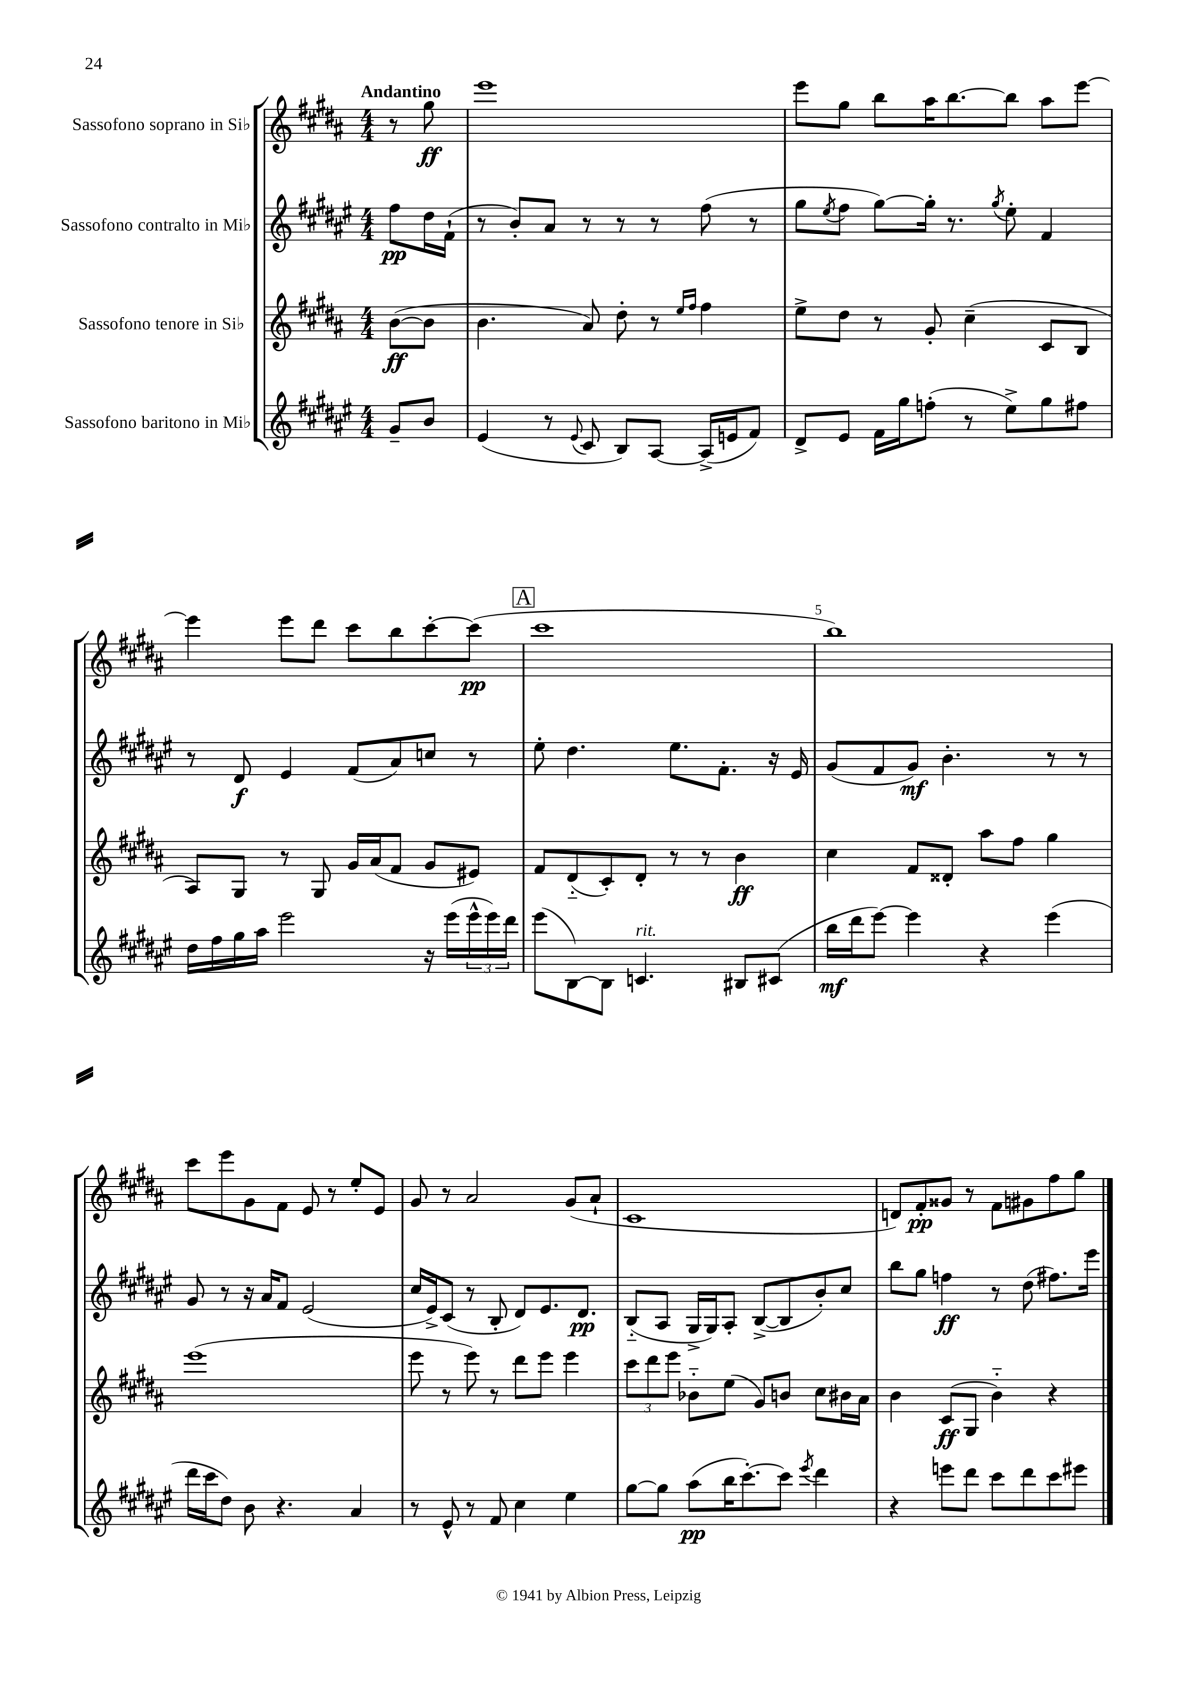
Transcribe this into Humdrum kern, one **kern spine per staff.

**kern	**dynam	**kern	**dynam	**kern	**dynam	**kern	**dynam
*part4	*part4	*part3	*part3	*part2	*part2	*part1	*part1
*staff4	*staff4	*staff3	*staff3	*staff2	*staff2	*staff1	*staff1
*I"Sassofono baritono in Mi♭	*	*I"Sassofono tenore in Si♭	*	*I"Sassofono contralto in Mi♭	*	*I"Sassofono soprano in Si♭	*
*clefG2	*	*clefG2	*	*clefG2	*	*clefG2	*
*k[f#c#g#d#a#e#]	*	*k[f#c#g#d#a#]	*	*k[f#c#g#d#a#e#]	*	*k[f#c#g#d#a#]	*
*M4/4	*	*M4/4	*	*M4/4	*	*M4/4	*
=	=	=	=	=	=	=	=
!	!	!	!	!	!	!LO:TX:a:B:t=Andantino	!
8g#~/L	.	([8b\L	ff	8ff#\L	pp	8r	.
8b/J	.	8b\J]	.	16dd#\L	.	8gg#\	ff
.	.	.	.	(16f#`\JJ	.	.	.
=1	=1	=1	=1	=1	=1	=1	=1
(4e#/	.	4.b\	.	8r	.	1eee	.
.	.	.	.	8b'/L)	.	.	.
8r	.	.	.	8a#/J	.	.	.
8qqe#/	.	.	.	.	.	.	.
8c#/	.	8a#/)	.	8r	.	.	.
8B/L)	.	8dd#'\	.	8r	.	.	.
[8A#/J	.	8r	.	8r	.	.	.
.	.	16qqee/LL	.	.	.	.	.
.	.	16qqff#/JJ	.	.	.	.	.
(16A#^/LL]	.	4ff#\	.	(8ff#\	.	.	.
16en/J	.	.	.	.	.	.	.
8f#/J)	.	.	.	8r	.	.	.
=2	=2	=2	=2	=2	=2	=2	=2
8d#^/L	.	8ee^\L	.	8gg#\L	.	8eee\L	.
.	.	.	.	8qee#/	.	.	.
8e#/J	.	8dd#\J	.	8ff#\J	.	8gg#\J	.
16f#\LL	.	8r	.	[8gg#\L)	.	8bb\L	.
16gg#\J	.	.	.	.	.	.	.
(8ffn'\J	.	8g#'/	.	16gg#'\Jk]	.	16aa#\K	.
.	.	.	.	8.r	.	[8.bb\	.
8r	.	(4cc#~\	.	.	.	.	.
.	.	.	.	8qgg#/	.	.	.
8ee#^\L)	.	.	.	8ee#'\	.	8bb\J]	.
8gg#\	.	8c#/L	.	4f#/	.	8aa#\L	.
8ff#X\J	.	8B/J	.	.	.	[8eee\J	.
!!LO:LB:g=z
=3	=3	=3	=3	=3	=3	=3	=3
16dd#\LL	.	8A#/L)	.	8r	.	4eee\]	.
16ff#\	.	.	.	.	.	.	.
16gg#\	.	8G#/J	.	8d#/	f	.	.
16aa#\JJ	.	.	.	.	.	.	.
2eee#\	.	8r	.	4e#/	.	8eee\L	.
.	.	8G#/	.	.	.	8ddd#\J	.
.	.	16g#/LL	.	(8f#/L	.	8ccc#\L	.
.	.	(16a#/J	.	.	.	.	.
.	.	8f#/J	.	8a#/)	.	8bb\	.
16r	.	8g#/L	.	8ccn/J	.	[8ccc#'\	.
(16eee#\LL	.	.	.	.	.	.	.
24eee#^^\	.	8e#X/J)	.	8r	.	(8ccc#\J]	pp
24eee#\)	.	.	.	.	.	.	.
24ddd#\JJ	.	.	.	.	.	.	.
!!LO:REH:place=s1:t=A
=4	=4	=4	=4	=4	=4	=4	=4
(8eee#\L	.	8f#/L	.	8ee#'\	.	1ccc#	.
[8B\)	.	(8d#/	.	4.dd#\	.	.	.
8B\J]	.	8c#'/)	.	.	.	.	.
!LO:TX:a:i:t=rit.	!	!	!	!	!	!	!
4.cn/	.	8d#'/J	.	.	.	.	.
.	.	8r	.	8.ee#\L	.	.	.
.	.	8r	.	.	.	.	.
.	.	.	.	8.f#'\J	.	.	.
8B#X/L	.	4b\	ff	.	.	.	.
(8c#X/J	.	.	.	16r	.	.	.
.	.	.	.	16e#/	.	.	.
=5	=5	=5	=5	=5	=5	=5	=5
16bb\LL	mf	4cc#\	.	(8g#/L	.	1bb)	.
16ddd#\J	.	.	.	.	.	.	.
[8eee#\J)	.	.	.	8f#/	.	.	.
4eee#\]	.	8f#/L	.	8g#/J)	mf	.	.
.	.	8d##X'/J	.	4.b'\	.	.	.
4r	.	8aa#\L	.	.	.	.	.
.	.	8ff#\J	.	.	.	.	.
(4eee#\	.	4gg#\	.	8r	.	.	.
.	.	.	.	8r	.	.	.
!!LO:LB:g=z
=6	=6	=6	=6	=6	=6	=6	=6
16ddd#\LL	.	(1eee	.	8g#/	.	8ccc#\L	.
16ccc#\J	.	.	.	.	.	.	.
8dd#\J)	.	.	.	8r	.	8eee\	.
8b\	.	.	.	16r	.	8g#\	.
.	.	.	.	16a#/KL	.	.	.
4.r	.	.	.	8f#/J	.	8f#\J	.
.	.	.	.	(2e#/	.	8e/	.
.	.	.	.	.	.	8r	.
4a#/	.	.	.	.	.	8ee'/L	.
.	.	.	.	.	.	8e/J	.
=7	=7	=7	=7	=7	=7	=7	=7
8r	.	8eee\	.	16cc#/LL	.	8g#/	.
.	.	.	.	16e#^/J)	.	.	.
8e#^^/	.	8r	.	(8c#/J	.	8r	.
8r	.	8eee\)	.	8r	.	2a#/	.
8f#/	.	8r	.	8B'/	.	.	.
4cc#\	.	8ddd#\L	.	8d#/L)	.	.	.
.	.	8eee\J	.	8.e#/	.	.	.
4ee#\	.	4eee\	.	.	.	(8g#/L	.
.	.	.	.	8.d#/J	pp	.	.
.	.	.	.	.	.	8a#`/J	.
=8	=8	=8	=8	=8	=8	=8	=8
[8gg#\L	.	12ccc#\L	.	(8B/L	.	1c#	.
.	.	12ddd#\	.	.	.	.	.
8gg#\J]	.	.	.	8A#/J	.	.	.
.	.	12eee\J	.	.	.	.	.
(8aa#\L	pp	8b-X\L	.	16G#^/LL	.	.	.
.	.	.	.	16G#/J)	.	.	.
16bb\K	.	(8ee\J	.	8A#'/J	.	.	.
[8.ccc#'\)	.	.	.	.	.	.	.
.	.	8g#/L)	.	([8B^/L	.	.	.
8ccc#\J]	.	8bn/J	.	8B/]	.	.	.
8qeee#/	.	.	.	.	.	.	.
4ddd#\	.	8cc#\L	.	8b'/)	.	.	.
.	.	16b#X\L	.	8cc#/J	.	.	.
.	.	16a#\JJ	.	.	.	.	.
=9	=9	=9	=9	=9	=9	=9	=9
4r	.	4b\	.	8bb\L	.	8dn/L)	.
.	.	.	.	8gg#\J	.	8f#'/	pp
8eeen\L	.	(8c#/L	ff	4ffn\	ff	8g##X/J	.
8ddd#\J	.	8G#/J	.	.	.	8r	.
8ccc#\L	.	4b\)	.	8r	.	8f#\L	.
8ddd#\	.	.	.	(8dd#\	.	8g#X\	.
8ccc#\	.	4r	.	8.ff#X\L)	.	8ff#\	.
8eee#X\J	.	.	.	.	.	8gg#\J	.
.	.	.	.	16eee#\Jk	.	.	.
==	==	==	==	==	==	==	==
*-	*-	*-	*-	*-	*-	*-	*-
